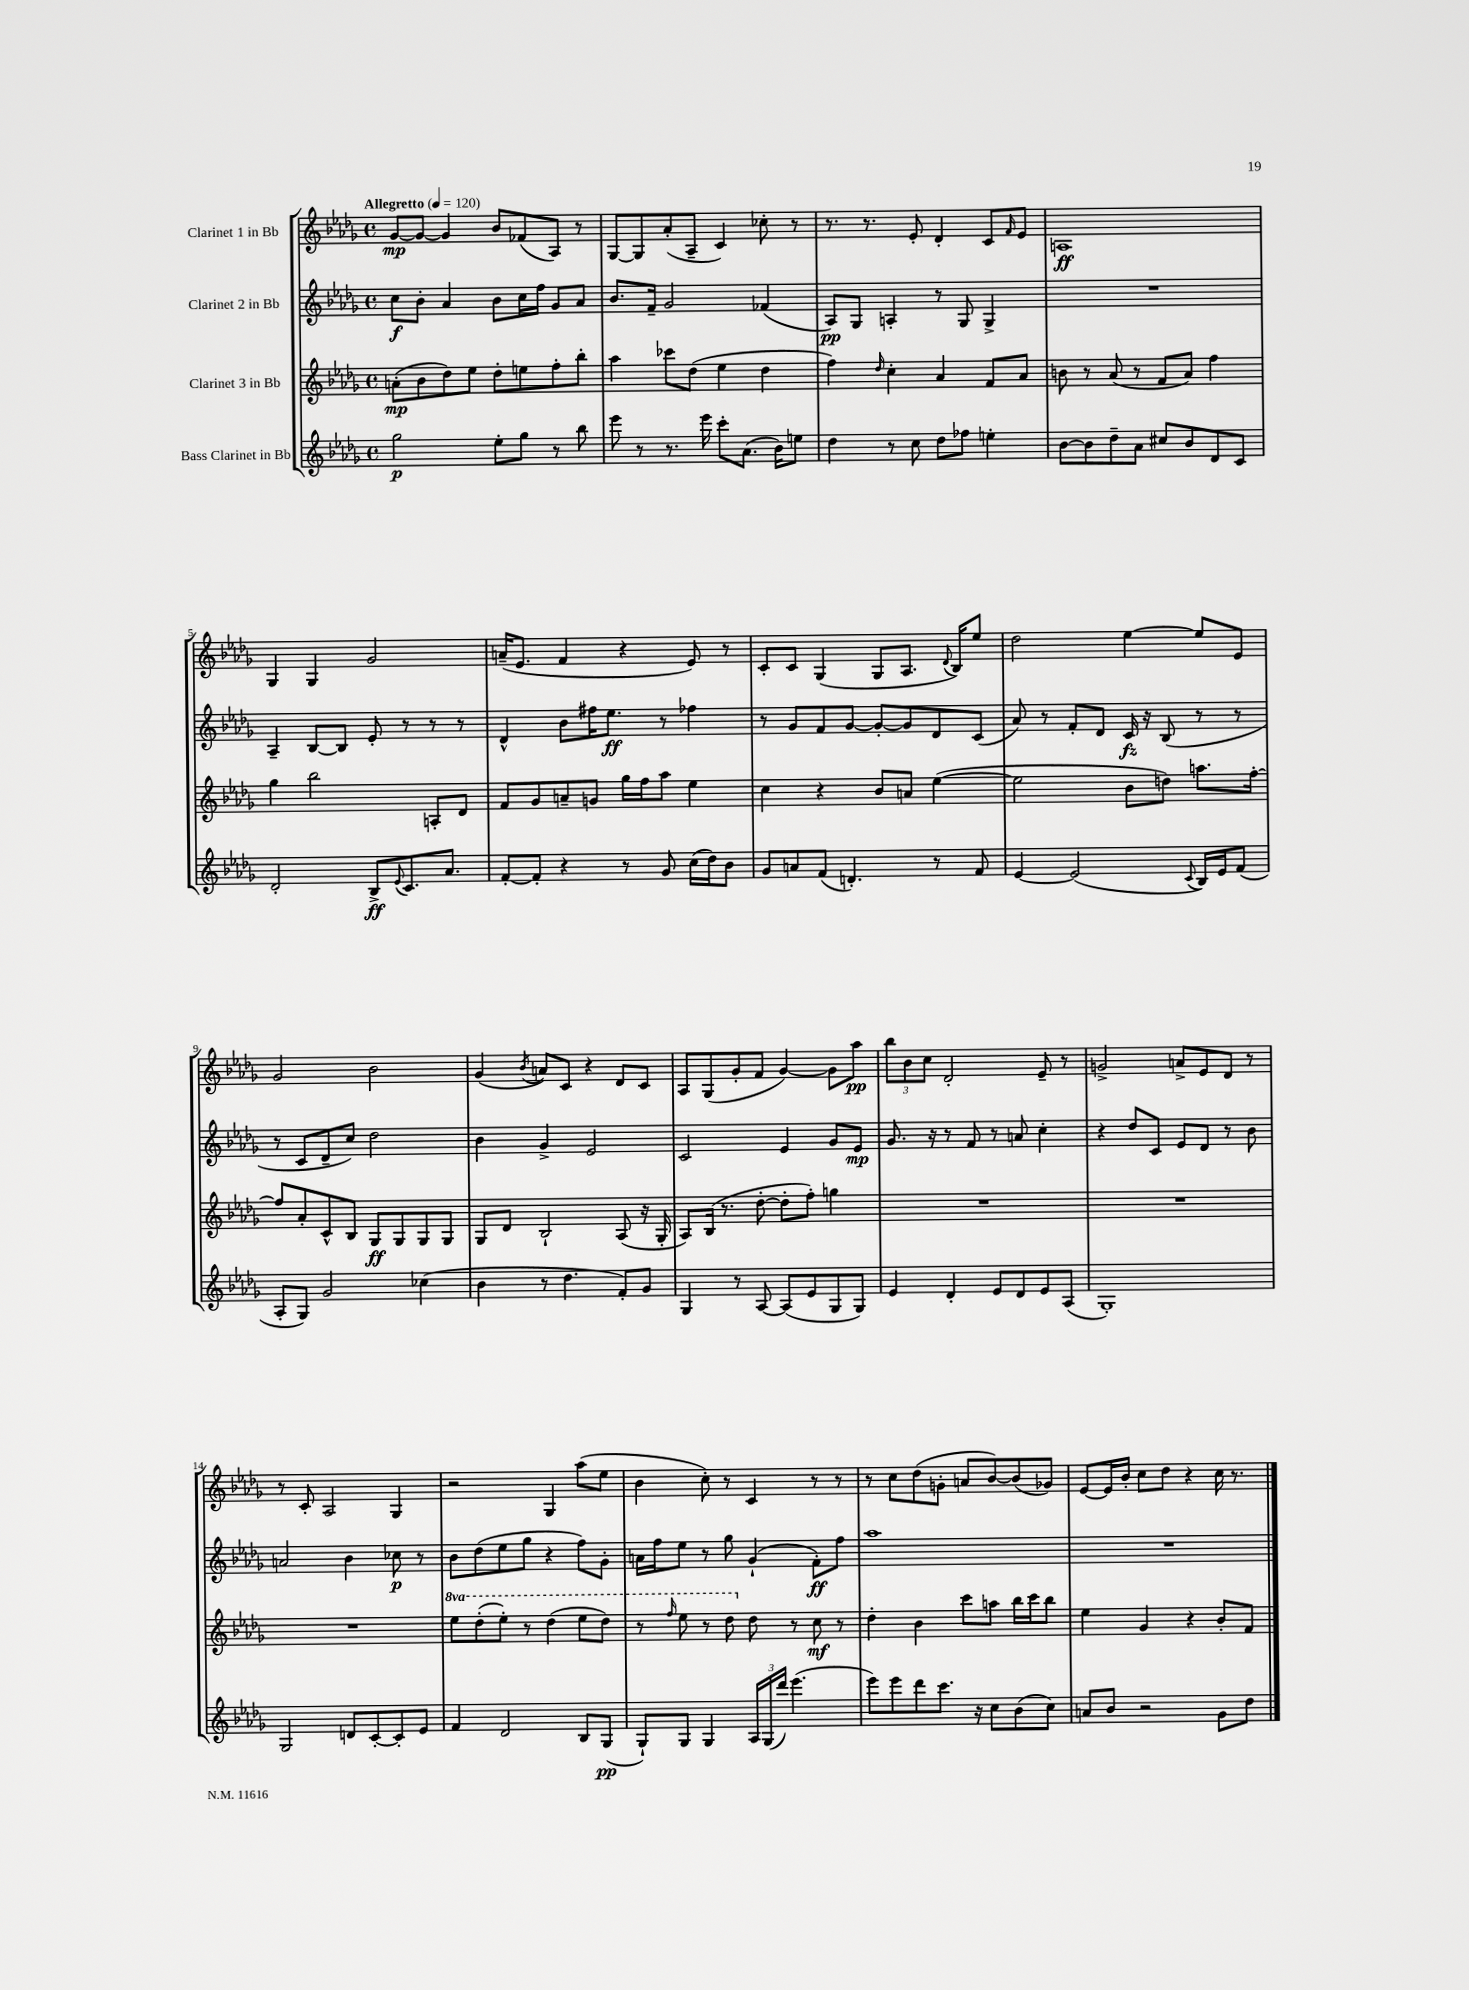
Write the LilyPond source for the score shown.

<<
\new StaffGroup <<
\new Staff = "s0" \with { instrumentName = "Clarinet 1 in Bb" } {
    \clef treble \key des \major \defaultTimeSignature \time 4/4 \tempo "Allegretto" 4 = 120
    ges'8~\mp ges'8~ ges'4 bes'8 fes'8( aes8) r8 |
    ges8~ ges8 aes'8-.( aes8-- c'4) ces''8-. r8 |
    r8. r8. ees'8-. des'4-. c'8 \grace { f'16 } ees'8 |
    a1\ff |
    ges4 ges4 ges'2 |
    a'16--( ees'8. f'4 r4 ees'8) r8 |
    c'8-. c'8 ges4( ges8 aes8. \appoggiatura { des'8 } bes16) ees''8 |
    des''2 ees''4~ ees''8 ees'8 |
    ges'2 bes'2 |
    ges'4( \acciaccatura { bes'8 } a'8) c'8 r4 des'8 c'8 |
    aes8 ges8( ges'8-. f'8 ges'4~) ges'8 aes''8\pp |
    \tuplet 3/2 { bes''8 bes'8 c''8 } des'2-. ees'8-- r8 |
    g'2-> a'8-> ees'8 des'8 r8 |
    r8 c'8-. aes2 ges4 |
    r2 ges4 aes''8( ees''8 |
    bes'4 c''8-.) r8 c'4 r8 r8 |
    r8 c''8 des''8( g'8-. a'8 bes'8~) bes'8( ges'8) |
    ees'8~ ees'16 bes'16-. c''8 des''8 r4 c''16 r8. \bar "|." |
}
\new Staff = "s1" \with { instrumentName = "Clarinet 2 in Bb" } {
    \clef treble \key des \major \defaultTimeSignature \time 4/4
    c''8\f bes'8-. aes'4 bes'8 c''16 f''16 ges'8 aes'8 |
    bes'8. f'16-- ges'2 fes'4( |
    aes8\pp) ges8 a4-. r8 ges8 ges4-> |
    R1 |
    aes4-- bes8~ bes8 ees'8-. r8 r8 r8 |
    des'4-^ bes'8 fis''16 ees''8.\ff r8 fes''4 |
    r8 ges'8 f'8 ges'8~ ges'8~-. ges'8 des'8 c'8( |
    aes'8) r8 f'8-. des'8 c'16\fz r16 bes8( r8 r8 |
    r8 c'8 des'8-- c''8) des''2 |
    bes'4 ges'4-> ees'2 |
    c'2 ees'4 ges'8 ees'8\mp |
    ges'8. r16 r8 f'8 r8 a'8 c''4-. |
    r4 des''8 c'8 ees'8 des'8 r8 bes'8 |
    a'2 bes'4 ces''8\p r8 |
    bes'8 des''8( ees''8 ges''8 r4 f''8) ges'8-. |
    a'16 f''16 ees''8 r8 ges''8 ges'4-!( f'8-.\ff) f''8 |
    aes''1 |
    R1 \bar "|." |
}
\new Staff = "s2" \with { instrumentName = "Clarinet 3 in Bb" } {
    \clef treble \key des \major \defaultTimeSignature \time 4/4 \set Staff.ottavationMarkups = #ottavation-simple-ordinals
    a'8-.\mp( bes'8 des''8) ees''8 des''8-. e''8 f''8-. bes''8-. |
    aes''4 ces'''8 des''8( ees''4 des''4 |
    f''4) \grace { des''16 } c''4-. aes'4 f'8 aes'8 |
    b'8 r8 aes'8( r8 f'8 aes'8) f''4 |
    ges''4 bes''2 a8-. des'8 |
    f'8 ges'8 a'8-- g'8 ges''16 f''16 aes''8 ees''4 |
    c''4 r4 bes'8 a'8 ees''4~( |
    ees''2 bes'8 d''8) a''8. f''16~-. |
    f''8 aes'8-. c'8-^ bes8 ges8\ff ges8 ges8 ges8 |
    ges8 des'8 bes2-! aes8( r16 ges16-. |
    aes8) bes16( r8. des''8~-. des''8-. f''8-.) g''4 |
    R1 |
    R1 |
    R1 |
    \ottava #1 ees'''8 des'''8-.( ees'''8-.) r8 des'''4( ees'''8 des'''8) |
    r8 \grace { f'''16 } ees'''8 r8 des'''8 \ottava #0 des''8 r8 c''8\mf r8 |
    des''4-. bes'4 c'''8 a''8 bes''16 c'''16 bes''8 |
    ees''4 ges'4 r4 bes'8-. f'8 \bar "|." |
}
\new Staff = "s3" \with { instrumentName = "Bass Clarinet in Bb" } {
    \clef treble \key des \major \defaultTimeSignature \time 4/4
    ges''2\p ees''8-. ges''8 r8 bes''8 |
    ees'''8 r8 r8. ees'''16 c'''8-. aes'8.( bes'16) e''8 |
    des''4 r8 c''8 des''8 fes''8 e''4-. |
    bes'8~ bes'8 des''8-- aes'8 cis''8 bes'8 des'8 c'8 |
    des'2-. bes8->\ff \appoggiatura { ees'8 } c'8. aes'8. |
    f'8~-. f'8-. r4 r8 ges'8 c''16( des''16) bes'8 |
    ges'8 a'8 f'8( d'4.-.) r8 f'8 |
    ees'4~ ees'2( \appoggiatura { c'8 } bes16) ees'16 f'8( |
    aes8-. ges8) ges'2 ces''4( |
    bes'4 r8 des''4. f'8-.) ges'8 |
    ges4 r8 aes8~ aes8( ees'8 ges8 ges8) |
    ees'4 des'4-. ees'8 des'8 ees'8 aes8( |
    ges1-.) |
    ges2 d'8 c'8~-. c'8-. ees'8 |
    f'4 des'2 bes8 ges8\pp( |
    ges8-!) ges8 ges4 \tuplet 3/2 { aes16 ges16( des'''16) } ees'''4.( |
    ees'''8) ees'''8 des'''8 c'''8. r16 c''8 bes'8( c''8) |
    a'8 bes'8 r2 ges'8 des''8 \bar "|." |
}
>>
>>
